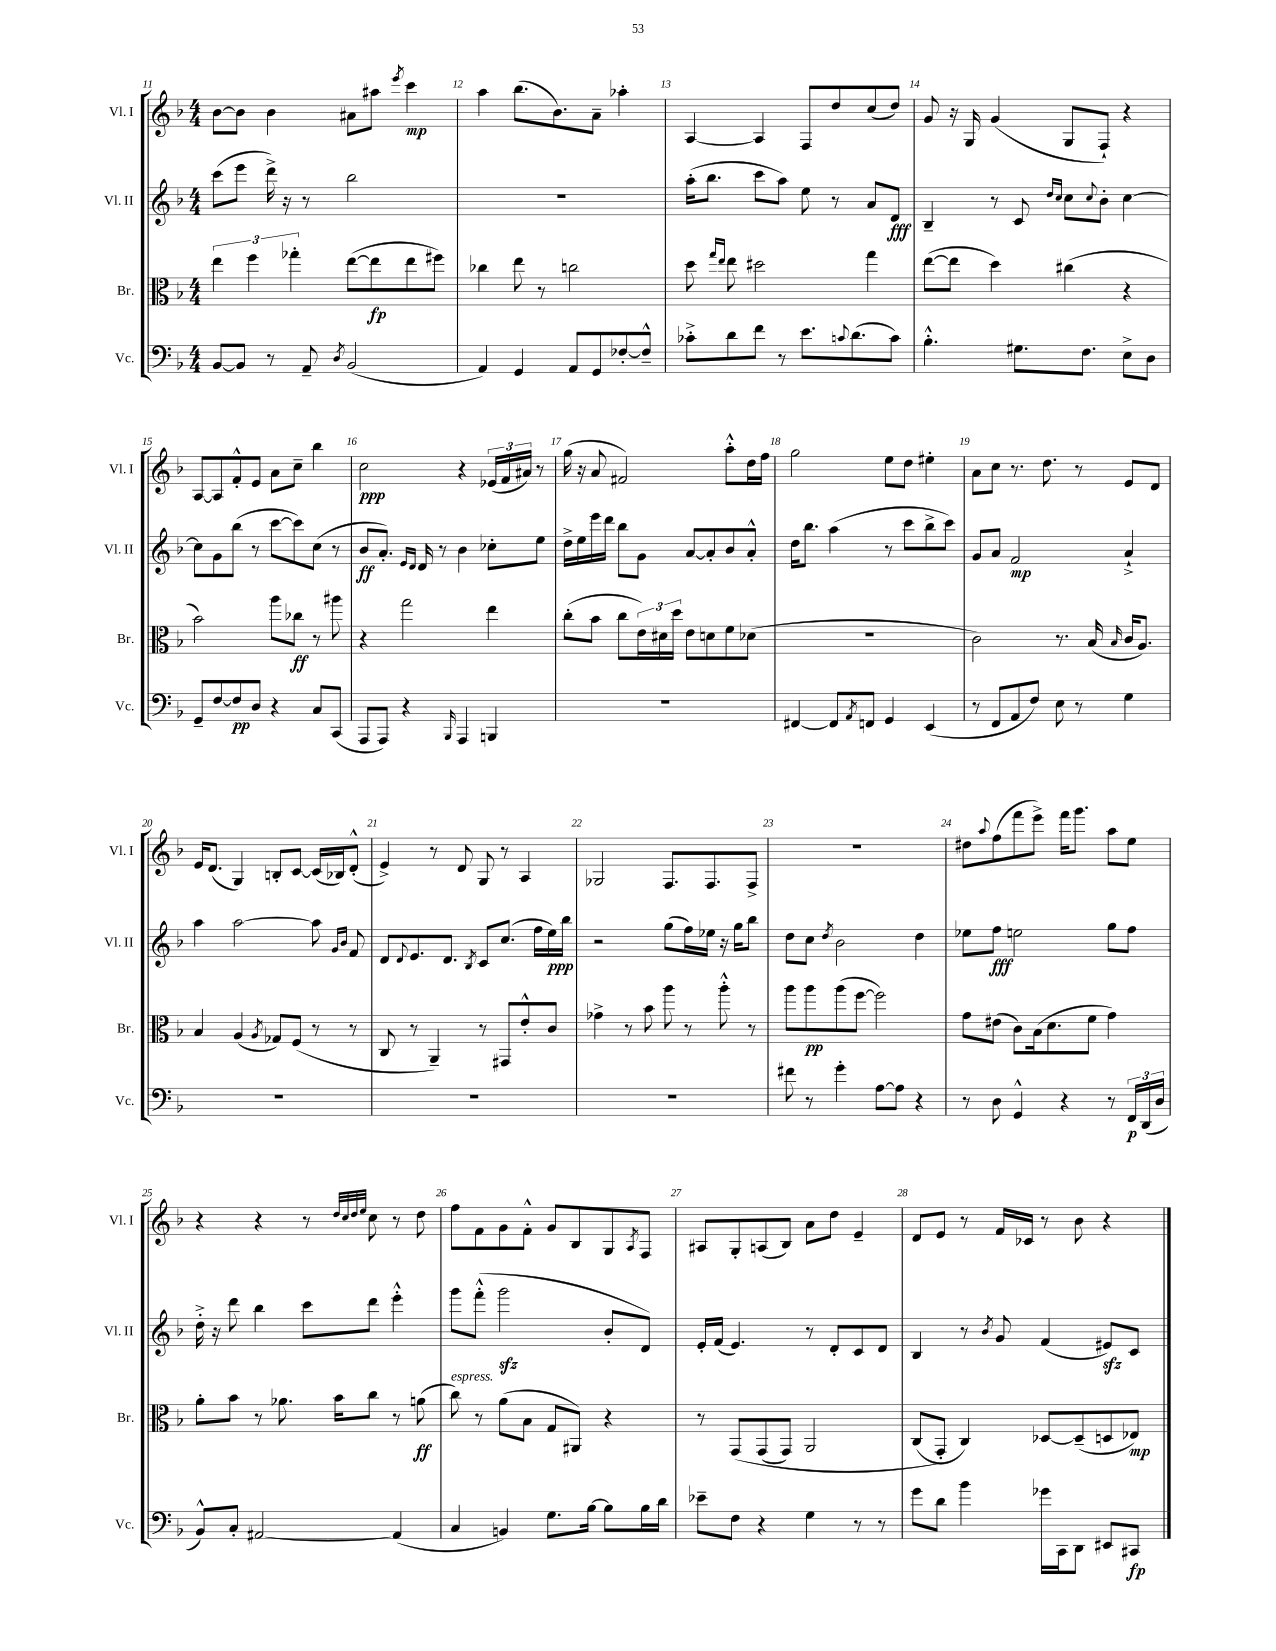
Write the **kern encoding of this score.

**kern	**kern	**kern	**kern
*staff4	*staff3	*staff2	*staff1
*clefF4	*clefC3	*clefG2	*clefG2
*k[b-]	*k[b-]	*k[b-]	*k[b-]
*M4/4	*M4/4	*M4/4	*M4/4
[8BB-	6ee	(8ccc	[8b-
8BB-]	.	8eee	8b-]
.	6ff	.	.
8r	.	16ddd^)	4b-
.	.	16r	.
.	6gg-'	.	.
8AA~	.	8r	.
8qD	.	.	.
(2BB-	([8ee	2bb-	8a#
.	8ee]	.	8aa#
.	.	.	8qeee
.	8ee	.	4ccc
.	8ff#)	.	.
=	=	=	=
4AA)	4cc-	1r	4aa
4GG	8ee	.	(8.bb-
.	8r	.	.
.	.	.	8.b-)
8AA	2cc	.	.
8GG	.	.	8a~
[8F-'	.	.	4aa-'
8F-~^^]	.	.	.
=	=	=	=
8c-'^	8dd	(16aa'	[4A
.	.	8.bb-	.
.	16qqgg	.	.
.	16qqee	.	.
8d	8ee	.	.
8f	2dd#	8ccc	4A]
8r	.	8aa)	.
8.e	.	8ee	8F
.	.	8r	8dd
8qqc	.	.	.
(8.d	.	.	.
.	4gg	8a	(8cc
8c)	.	8d	8dd)
=	=	=	=
4.B-'^^	([8ee	4B-~	8g
.	8ee]	.	16r
.	.	.	16G
.	4dd)	8r	(4g
8.G#	.	8c	.
.	.	16qqdd	.
.	.	16qqcc	.
.	(4cc#	8cc	8G
8.F	.	.	.
.	.	8qqcc	.
.	.	8b-'	8F`)
8E^	4r	[4cc	4r
8D	.	.	.
=	=	=	=
8GG~	2b-)	8cc]	[8A
[8F	.	8g	8A]
8F]	.	(8bb-	8f'^^
8D	.	8r	8e
4r	8aa	[8ccc	8a
.	8cc-	8ccc])	8cc~
8C	8r	(8cc	4bb-
(8CC	8aa#	8r	.
=	=	=	=
8AAA	4r	8b-	2cc
8AAA)	.	8.a')	.
4r	2gg	.	.
.	.	16qqe	.
.	.	16qqd	.
.	.	16d	.
.	.	8r	.
16qqBBB-	.	.	.
4AAA	.	4b-	4r
4BBB	4ee	8cc-'	(24e-
.	.	.	24f
.	.	.	24a#)
.	.	8ee	8r
=	=	=	=
1r	(8cc'	16dd^	(16gg
.	.	16ee	16r
.	8b-	16eee	8a
.	.	16ddd	.
.	8cc	8bb-	2f#)
.	24e)	8g	.
.	24d#	.	.
.	24dd	.	.
.	8e	[8a	.
.	8d	8a']	.
.	8f	8b-	8aa'^^
.	(8d-	8a'^^	16dd
.	.	.	16ff
=	=	=	=
[4FF#	1r	16dd	2gg
.	.	8.bb-	.
8FF#]	.	(4aa	.
8qAA	.	.	.
8FF	.	.	.
4GG	.	8r	8ee
.	.	8ccc	8dd
(4EE	.	8bb-^	4ee#'
.	.	8ccc)	.
=	=	=	=
8r	2c)	8g	8a
8FF	.	8a	8cc
8AA	.	2f	8.r
8F)	.	.	.
.	.	.	8.dd
8E	8.r	.	.
8r	.	.	8r
.	(16B-	.	.
.	16qqB-	.	.
4G	16c	4a`^	8e
.	8.A)	.	.
.	.	.	8d
=	=	=	=
1r	4B-	4aa	16e
.	.	.	(8.d
.	(4A	[2aa	4G)
.	8qA	.	.
.	8G-)	.	8B'
.	(8F	.	[8c
.	8r	8aa]	(16c]
.	.	.	16B-)
.	.	16qqg	.
.	.	16qqb-	.
.	8r	8f	(8d'^^
=	=	=	=
1r	8C	8d	4e^)
.	.	8qqd	.
.	8r	8.e	.
.	4AA~)	.	8r
.	.	8.d	.
.	.	.	8d
.	.	8qB-	.
.	8r	8c	8G
.	8GG#	(8.cc	8r
.	8e'^^	.	4A
.	.	16ff	.
.	8c	16ee)	.
.	.	16bb-	.
=	=	=	=
1r	4g-^	2r	2G-
.	8r	.	.
.	8b-	.	.
.	8aa	(8gg	8.F
.	8r	16ff)	.
.	.	16ee-	8.F
.	8aa'^^	16r	.
.	.	16gg	.
.	8r	8bb-	8F^
=	=	=	=
8f#	8aa	8dd	1r
8r	8aa	8cc	.
.	.	8qdd	.
4g'	(8aa	2b-	.
.	[8ff	.	.
[8A	2ff])	.	.
8A]	.	.	.
4r	.	4dd	.
=	=	=	=
8r	8g	8ee-	8dd#
.	.	.	8qqaa
8D	(8e#	8ff	(8ff
4GG^^	8c)	2ee	8fff
.	(16B-	.	8eee^)
.	8.d	.	.
4r	.	.	16fff
.	.	.	8.ggg
.	8f	.	.
8r	4g)	8gg	8aa
24FF	.	8ff	8ee
(24DD	.	.	.
24D	.	.	.
=	=	=	=
8BB-^^)	8a'	16dd'^	4r
.	.	16r	.
8C'	8b-	8ddd	.
[2AA#	8r	4bb-	4r
.	8.a-	.	.
.	.	8ccc	8r
.	16b-	.	.
.	.	.	32qqdd
.	.	.	32qqcc
.	.	.	32qqdd
.	.	.	32qqee
.	8cc	8ddd	8cc
(4AA#]	8r	4eee'^^	8r
.	(8a	.	8dd
=	=	=	=
4C	8cc)	8ggg	8ff
.	8r	(8fff'^^	8f
4BB)	(8a	2ggg	8g
.	8B-	.	8f'^^
8.G	8G	.	8g
.	8AA#)	.	8B-
[16B-	.	.	.
8B-]	4r	8b-'	8G
.	.	.	8qA
16B-	.	8d)	8F
16d	.	.	.
=	=	=	=
8e-~	8r	16e'	8A#
.	.	(16f	.
8F	&(8GG	4.e)	8G'
4r	(8GG	.	(8A
.	8GG)	.	8B-)
4G	2AA	8r	8a
.	.	8d'	8dd
8r	.	8c	4e~
8r	.	8d	.
=	=	=	=
8g	(8C	4B-	8d
8d	8GG'&)	.	8e
4b-	4C)	8r	8r
.	.	8qb-	.
.	.	8g	16f
.	.	.	16c-
16g-	[8D-	(4f	8r
16CC	.	.	.
8DD	(8D-~]	.	8b-
8EE#	8D	8e#)	4r
8CC#	8E-)	8c	.
==	==	==	==
*-	*-	*-	*-
